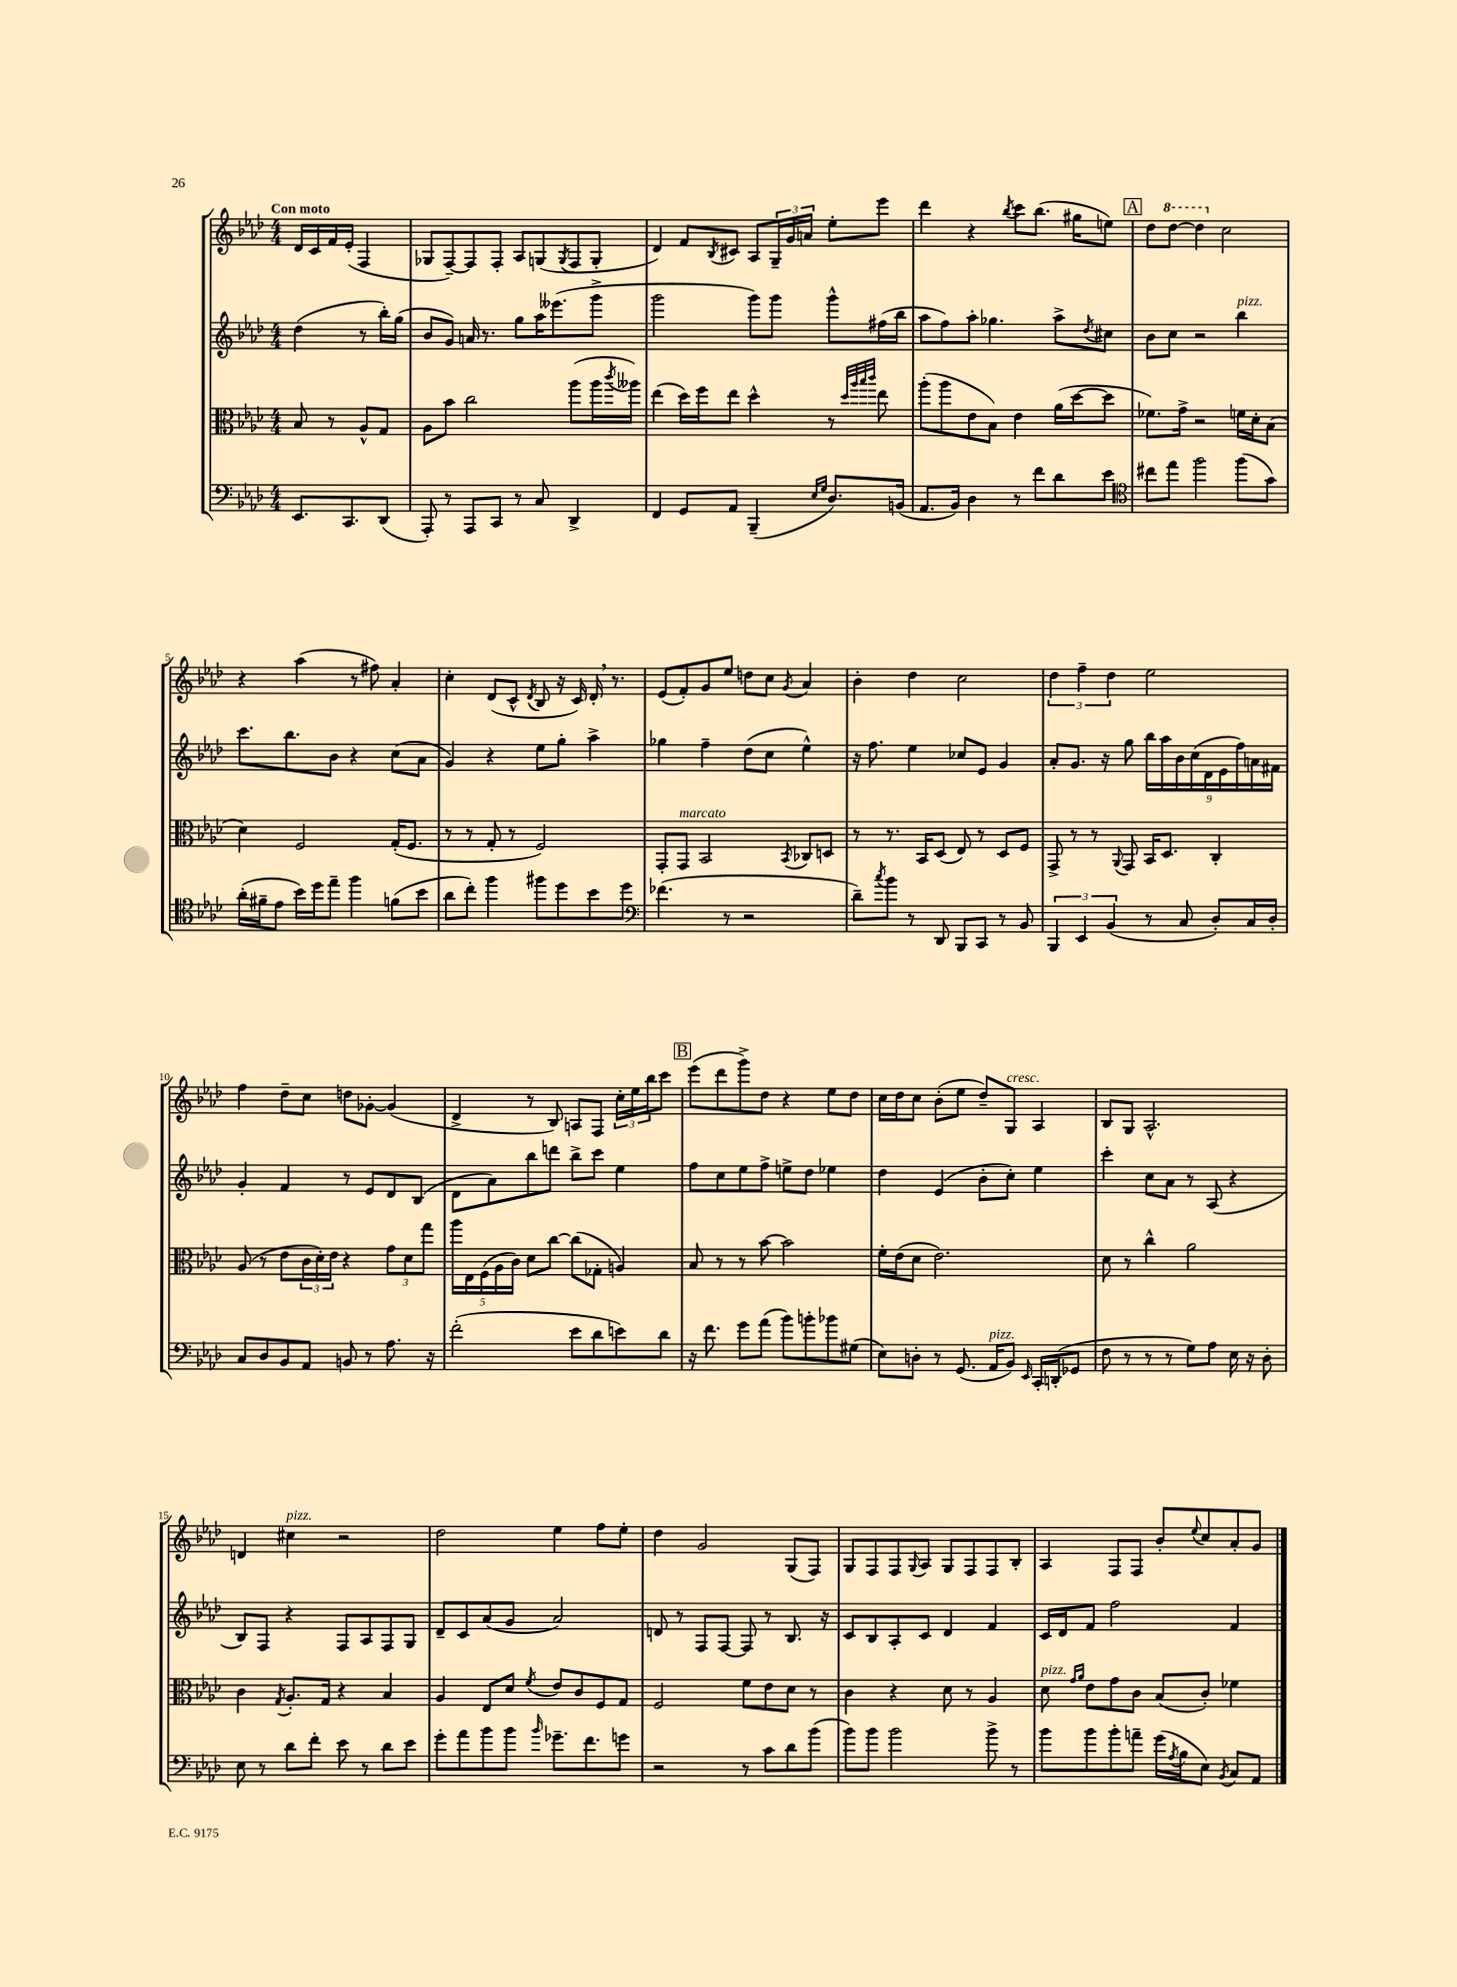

**kern	**kern	**kern	**kern
*staff4	*staff3	*staff2	*staff1
*clefF4	*clefC3	*clefG2	*clefG2
*k[b-e-a-d-]	*k[b-e-a-d-]	*k[b-e-a-d-]	*k[b-e-a-d-]
*M4/4	*M4/4	*M4/4	*M4/4
8.EE-	8B-	(4dd-	16d-
.	.	.	16c
.	8r	.	16f
8.CC	.	.	(16e-'
.	8A-^^	8r	4F
(8DD-	8G	16bb-')	.
.	.	(16gg	.
=	=	=	=
8AAA-')	8A-	8b-	8G-
8r	8b-	8g)	[8F~)
8AAA-	2cc	16a	8F]
.	.	8.r	.
8CC	.	.	8F'
8r	.	8gg	8A-
8C	.	16aa-	(8G
.	.	(8.eee--	.
.	.	.	8qG
4DD-^	(8aa-	.	8F
.	16aa-	8ggg^	8G'
.	8qccc	.	.
.	16aa--)	.	.
=	=	=	=
4FF	(4ee-	2ggg	4d-)
8GG	16dd-)	.	8f
.	16ff	.	.
.	.	.	8qB-
8AA-	8ee-	.	8c#
(4BBB-~	4dd-^^	8ggg)	8A-
.	.	8ggg	24G~
.	.	.	24g
.	.	.	24a
16qqE-	.	.	.
16qqG	.	.	.
8.D-)	8r	8ggg^^	8ee-'
.	32qqdd-	.	.
.	32qqaa-	.	.
.	32qqbb-	.	.
.	32qqccc	.	.
.	8ee-	(16ff#	8eee-
(16BB	.	16bb-	.
=	=	=	=
8.AA-	(8aa-'	8aa-	4ddd-
.	8aa-	8ff)	.
16BB-)	.	.	.
4D-	8e-	8aa-'	4r
.	8B-)	4.gg-	.
.	.	.	8qbb-
8r	4e-	.	8ccc
8f	.	.	(8.bb-
8d-	(16a-	8aa-^	.
.	[16dd-	.	16gg#
.	.	8qdd-	.
8e-	8dd-]	8cc#	8ee)
=	=	=	=
*clefC4	*	*	*
8cc#	8.f-)	8b-	8dd-
8ee-	.	8cc	[8ddd-
.	16g^	.	.
2ff	2r	2r	4ddd-]
.	.	.	2cc
(8ff	16f	4bb-	.
.	16d-'	.	.
8g)	(8B-	.	.
=	=	=	=
(16a-'	4d-)	8.ccc	4r
16f#~	.	.	.
8e-	.	.	.
.	.	8.bb-	.
16b-)	2F	.	(4aa-
16dd-	.	.	.
8ee-~	.	8b-	.
4ff	.	4r	8r
.	.	.	8ff#)
(8f	(16G'	(8cc	4a-'
.	8.F	.	.
8b-	.	8a-	.
=	=	=	=
8a-	8r	4g)	4cc'
8cc')	8r	.	.
4ff	8G'	4r	(8d-
.	8r	.	8c^^
.	.	.	8qd-
8ff#	2F)	8ee-	8B-
8dd-	.	8gg'	16r
.	.	.	16c)
8b-	.	4aa-^	16d-'
.	.	.	8.r
8dd-	.	.	.
=	=	=	=
*clefF4	*	*	*
(4.f-	8GG'	4gg-	(8e-
.	8GG	.	8f')
.	2BB-	4ff~	8g
8r	.	.	8ee-
2r	.	(8dd-	8dd
.	.	8cc	8cc
.	8qBB-	.	8qg
.	8C-	4ee-^^)	4a-
.	8D	.	.
=	=	=	=
8d-~)	8r	16r	4b-'
.	.	8.ff	.
8qcc	.	.	.
8b-	8.r	.	.
8r	.	4ee-	4dd-
.	16BB-	.	.
8DD-	(8D-	.	.
8BBB-	8E-)	8cc-	2cc
8CC	8r	8e-	.
8r	8D-	4g	.
8BB-	8F	.	.
=	=	=	=
6BBB-	8GG^	8a-'	6dd-
.	8r	8.g	.
6EE-	.	.	6ff~
.	8r	.	.
.	.	16r	.
(6BB-	.	.	6dd-
.	8qqAA-	.	.
.	8GG	8gg	.
8r	16BB-	18bb-	2ee-
.	.	18aa-	.
.	8.D-	.	.
.	.	18b-	.
8C	.	.	.
.	.	(18cc	.
.	.	18d-	.
8D-')	4C'	.	.
.	.	18e-	.
.	.	18ff)	.
16C	.	.	.
.	.	18a	.
16D-'	.	.	.
.	.	18f#	.
=	=	=	=
8C	(8A-	4g'	4ff
8D-	8r	.	.
8BB-	8e-	4f	8dd-~
8AA-	24c	.	8cc
.	24d-')	.	.
.	24e-	.	.
8BB	4r	8r	8dd
8r	.	8e-	[8g-'
8.A-	12g	8d-	(4g-]
.	12d-	.	.
.	.	(8B-	.
.	12gg	.	.
16r	.	.	.
=	=	=	=
(2f'	20aa-	8d-	4d-^
.	20E-	.	.
.	(20F	.	.
.	.	8a-)	.
.	20A-	.	.
.	20c)	.	.
.	8d-	8bb-	8r
.	[8cc	8ddd	8B-)
8e-	(8cc]	8bb-^	8A
8d-	8G-'	8ccc	8F
8e)	4A)	4ee-	24cc'
.	.	.	24ee-
.	.	.	24bb-
8d-	.	.	8ccc
=	=	=	=
16r	8B-	8ff	(8eee-
8.f	.	.	.
.	8r	8cc	8ddd-
8g	8r	8ee-	8ggg^)
(8a-	[8b-	8ff^	8dd-
8b-)	2b-]	8ee^	4r
8b'	.	8dd-	.
8b-	.	4ee-	8ee-
(8G#	.	.	8dd-
=	=	=	=
8E-)	16f'	4dd-	16cc
.	(16e-	.	16dd-
8D'	8d-	.	8cc
8r	2.e-)	(4e-	(8b-'
(8.GG	.	.	8ee-
.	.	8b-'	8dd-~)
16AA-	.	.	.
8BB-)	.	8cc')	8G
16qqEE-	.	.	.
16CC'	.	4ee-	4A-
(16DD'	.	.	.
8GG-	.	.	.
=	=	=	=
8F	8d-	4ccc'	8B-
8r	8r	.	8G
8r	4cc^^	8cc	2.A-^^
8r	.	8a-	.
8G)	2a-	8r	.
8A-	.	(8A-	.
16E-	.	4r	.
16r	.	.	.
8D-'	.	.	.
=	=	=	=
8E-	4c	8B-)	4d
8r	.	8F	.
.	8qG	.	.
8d-	8.A-'	4r	4cc#
8f'	.	.	.
.	16G	.	.
8e-	4r	8F	2r
8r	.	8A-	.
8d-	4B-	8F	.
8e-	.	8G	.
=	=	=	=
8g'	4A-	8d-~	2dd-
8a-	.	8c	.
8b-	8E-	(8a-	.
8b-	8d-	8g	.
16qqb-	8qf	.	.
8.g-~	8e-	2a-)	4ee-
.	8c	.	.
8.f	.	.	.
.	8F	.	8ff
8g	8G	.	8ee-'
=	=	=	=
2r	2F	8d	4dd-
.	.	8r	.
.	.	8F	2g
.	.	[8F	.
8r	8f	8F]	.
8c	8e-	8r	.
8d-	8d-	8.B-	(8G
(8b-	8r	.	8F)
.	.	16r	.
=	=	=	=
8b-)	4c	8c	8G
8b-	.	8B-	8F
2b-	4r	8A-'	8F
.	.	.	8qqG
.	.	8c	8A-
.	8d-	4d-	8G
.	8r	.	8F
8b-^	4A-	4f	8F
8r	.	.	8B-'
=	=	=	=
8b-	8d-	16c	4A-
.	.	16d-	.
.	16qqg	.	.
.	16qqa-	.	.
8b-	8e-	8f	.
8b-'	8g	2ff	8F
8a~	8c	.	8F
(16g	(8B-	.	8b-'
8qA-	.	.	.
16B-	.	.	.
.	.	.	8qqee-
8E-)	8c')	.	8cc
8qBB-	.	.	.
8C	4f-	4f	8a-'
8AA-	.	.	8g
==	==	==	==
*-	*-	*-	*-
